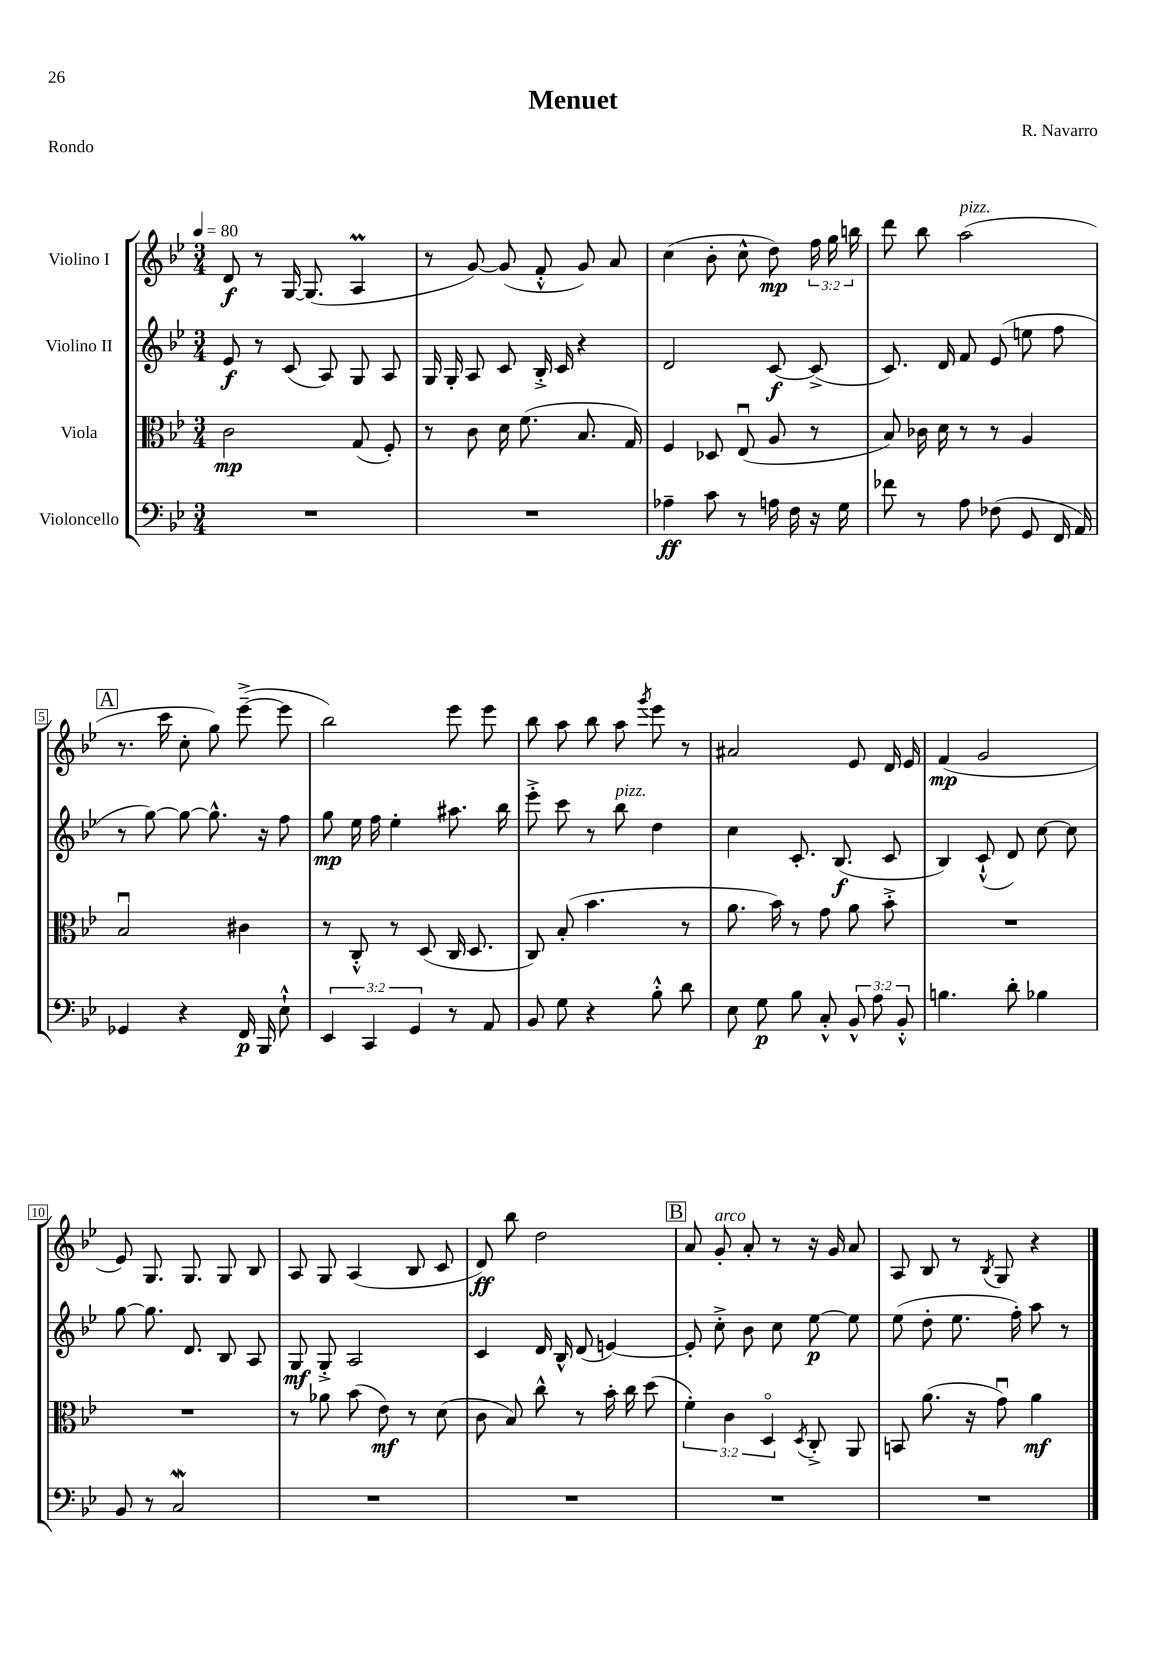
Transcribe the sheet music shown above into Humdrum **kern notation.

**kern	**dynam	**kern	**dynam	**kern	**dynam	**kern	**dynam
*part4	*part4	*part3	*part3	*part2	*part2	*part1	*part1
*staff4	*staff4	*staff3	*staff3	*staff2	*staff2	*staff1	*staff1
*I"Violoncello	*	*I"Viola	*	*I"Violino II	*	*I"Violino I	*
*clefF4	*	*clefC3	*	*clefG2	*	*clefG2	*
*k[b-e-]	*	*k[b-e-]	*	*k[b-e-]	*	*k[b-e-]	*
*M3/4	*	*M3/4	*	*M3/4	*	*M3/4	*
*MM80	*	*MM80	*	*MM80	*	*MM80	*
=1	=1	=1	=1	=1	=1	=1	=1
2.r	.	2c\	mp	8e-/	f	8d/	f
.	.	.	.	8r	.	8r	.
.	.	.	.	(8c/	.	[16G/	.
.	.	.	.	.	.	(8.G/]	.
.	.	.	.	8A/)	.	.	.
.	.	(8G/	.	8G/	.	4Am/	.
.	.	8F'/)	.	8A/	.	.	.
=2	=2	=2	=2	=2	=2	=2	=2
2.r	.	8r	.	16G/	.	8r	.
.	.	.	.	16G'/	.	.	.
.	.	8c\	.	8A/	.	[8g/)	.
.	.	16d\	.	8c/	.	(8g/]	.
.	.	(8.f\	.	.	.	.	.
.	.	.	.	16B-'^/	.	8f'^^/	.
.	.	.	.	16c/	.	.	.
.	.	8.B-/	.	4r	.	8g/)	.
.	.	.	.	.	.	8a/	.
.	.	16G/)	.	.	.	.	.
=3	=3	=3	=3	=3	=3	=3	=3
4A-X~\	ff	4F/	.	2d/	.	(4cc\	.
8c\	.	8D-X/	.	.	.	8b-'\	.
8r	.	(8E-u/	.	.	.	8cc^^\	.
16An\	.	8A/	.	[8c/	f	8dd\)	mp
16F\	.	.	.	.	.	.	.
16r	.	8r	.	(8c^/]	.	24ff\	.
.	.	.	.	.	.	24gg\	.
16G\	.	.	.	.	.	.	.
.	.	.	.	.	.	24bbn\	.
=4	=4	=4	=4	=4	=4	=4	=4
8f-X\	.	8B-/)	.	8.c/)	.	8ddd\	.
8r	.	16c-X\	.	.	.	8bb-\	.
.	.	16d\	.	16d/	.	.	.
!	!	!	!	!	!	!LO:TX:a:i:t=pizz.	!
8A\	.	8r	.	8f/	.	(2aa\	.
(8F-X\	.	8r	.	(8e-/	.	.	.
8GG/	.	4A/	.	8een\	.	.	.
16FF/	.	.	.	8ff\	.	.	.
16AA/)	.	.	.	.	.	.	.
!!LO:LB:g=z
!!LO:REH:place=s1:t=A
=5	=5	=5	=5	=5	=5	=5	=5
4GG-X/	.	2B-u/	.	8r	.	8.r	.
.	.	.	.	[8gg\)	.	.	.
.	.	.	.	.	.	16ccc\	.
4r	.	.	.	8gg\_	.	8cc'\	.
.	.	.	.	8.gg^^\]	.	8gg\)	.
16FF/	p	4c#X\	.	.	.	([8eee-~^\	.
16BBB-/	.	.	.	16r	.	.	.
8E-`^^\	.	.	.	8ff\	.	8eee-\]	.
=6	=6	=6	=6	=6	=6	=6	=6
6EE-/	.	8r	.	8gg\	mp	2bb-\)	.
.	.	8C'^^/	.	16ee-\	.	.	.
6CC/	.	.	.	.	.	.	.
.	.	.	.	16ff\	.	.	.
.	.	8r	.	4ee-'\	.	.	.
6GG/	.	.	.	.	.	.	.
.	.	(8D/	.	.	.	.	.
8r	.	16C/	.	8.aa#X\	.	8eee-\	.
.	.	8.D/	.	.	.	.	.
8AA/	.	.	.	.	.	8eee-\	.
.	.	.	.	16bb-\	.	.	.
=7	=7	=7	=7	=7	=7	=7	=7
8BB-/	.	8C/)	.	8eee-'^\	.	8bb-\	.
8G\	.	(8B-'/	.	8ccc\	.	8aa\	.
4r	.	4.b-\	.	8r	.	8bb-\	.
!	!	!	!	!LO:TX:a:i:t=pizz.	!	!	!
.	.	.	.	8bb-\	.	8aa\	.
.	.	.	.	.	.	8qggg/	.
8B-'^^\	.	.	.	4dd\	.	8eee-\	.
8d\	.	8r	.	.	.	8r	.
=8	=8	=8	=8	=8	=8	=8	=8
8E-\	.	8.a\	.	4cc\	.	2a#X/	.
8G\	p	.	.	.	.	.	.
.	.	16b-\)	.	.	.	.	.
8B-\	.	8r	.	8.c'/	.	.	.
8C'^^/	.	8g\	.	.	.	.	.
.	.	.	.	(8.B-/	f	.	.
12BB-^^/	.	8a\	.	.	.	8e-/	.
12A\	.	.	.	.	.	.	.
.	.	8b-'^\	.	8c/	.	16d/	.
12BB-'^^/	.	.	.	.	.	.	.
.	.	.	.	.	.	16e-/	.
=9	=9	=9	=9	=9	=9	=9	=9
4.Bn\	.	2.r	.	4B-/)	.	(4f/	mp
.	.	.	.	(8c`^^/	.	2g/	.
8d'\	.	.	.	8d/)	.	.	.
4B-X\	.	.	.	[8cc\	.	.	.
.	.	.	.	8cc\]	.	.	.
!!LO:LB:g=z
=10	=10	=10	=10	=10	=10	=10	=10
8BB-/	.	2.r	.	[8gg\	.	8e-/)	.
8r	.	.	.	8.gg\]	.	8.G/	.
2CW/	.	.	.	.	.	.	.
.	.	.	.	8.d/	.	8.G/	.
.	.	.	.	8B-/	.	8G/	.
.	.	.	.	8A/	.	8B-/	.
=11	=11	=11	=11	=11	=11	=11	=11
2.r	.	8r	.	8G/	mf	8A/	.
.	.	8a-X\	.	8G'^/	.	8G/	.
.	.	(8b-\	.	2A/	.	(4A/	.
.	.	8e-\)	mf	.	.	.	.
.	.	8r	.	.	.	8B-/	.
.	.	(8d\	.	.	.	8c/	.
=12	=12	=12	=12	=12	=12	=12	=12
2.r	.	8c\	.	4c/	.	8d/)	ff
.	.	8B-/)	.	.	.	8bb-\	.
.	.	8cc^^\	.	16d/	.	2dd\	.
.	.	.	.	16B-^^/	.	.	.
.	.	8r	.	(8d/	.	.	.
.	.	16b-'\	.	[4en/)	.	.	.
.	.	16cc\	.	.	.	.	.
.	.	(8dd\	.	.	.	.	.
!!LO:REH:place=s1:t=B
=13	=13	=13	=13	=13	=13	=13	=13
2.r	.	6f'\)	.	8e'/]	.	8a/	.
!	!	!	!	!	!	!LO:TX:a:i:t=arco	!
.	.	.	.	8cc'^\	.	8g'/	.
.	.	6c\	.	.	.	.	.
.	.	.	.	8b-\	.	8a'/	.
.	.	6D/	.	.	.	.	.
.	.	.	.	8cc\	.	8r	.
.	.	8qD/	.	.	.	.	.
.	.	8C'^/	.	[8ee-\	p	16r	.
.	.	.	.	.	.	16g/	.
.	.	8AA/	.	8ee-\]	.	8a/	.
=14	=14	=14	=14	=14	=14	=14	=14
2.r	.	8BBn/	.	(8ee-\	.	8A/	.
.	.	(8.a\	.	8dd'\	.	8B-/	.
.	.	.	.	8.ee-\	.	8r	.
.	.	16r	.	.	.	.	.
.	.	.	.	.	.	8qB-/	.
.	.	8gu\)	.	.	.	8G/	.
.	.	.	.	16ff'\)	.	.	.
.	.	4a\	mf	8aa\	.	4r	.
.	.	.	.	8r	.	.	.
==	==	==	==	==	==	==	==
*-	*-	*-	*-	*-	*-	*-	*-
